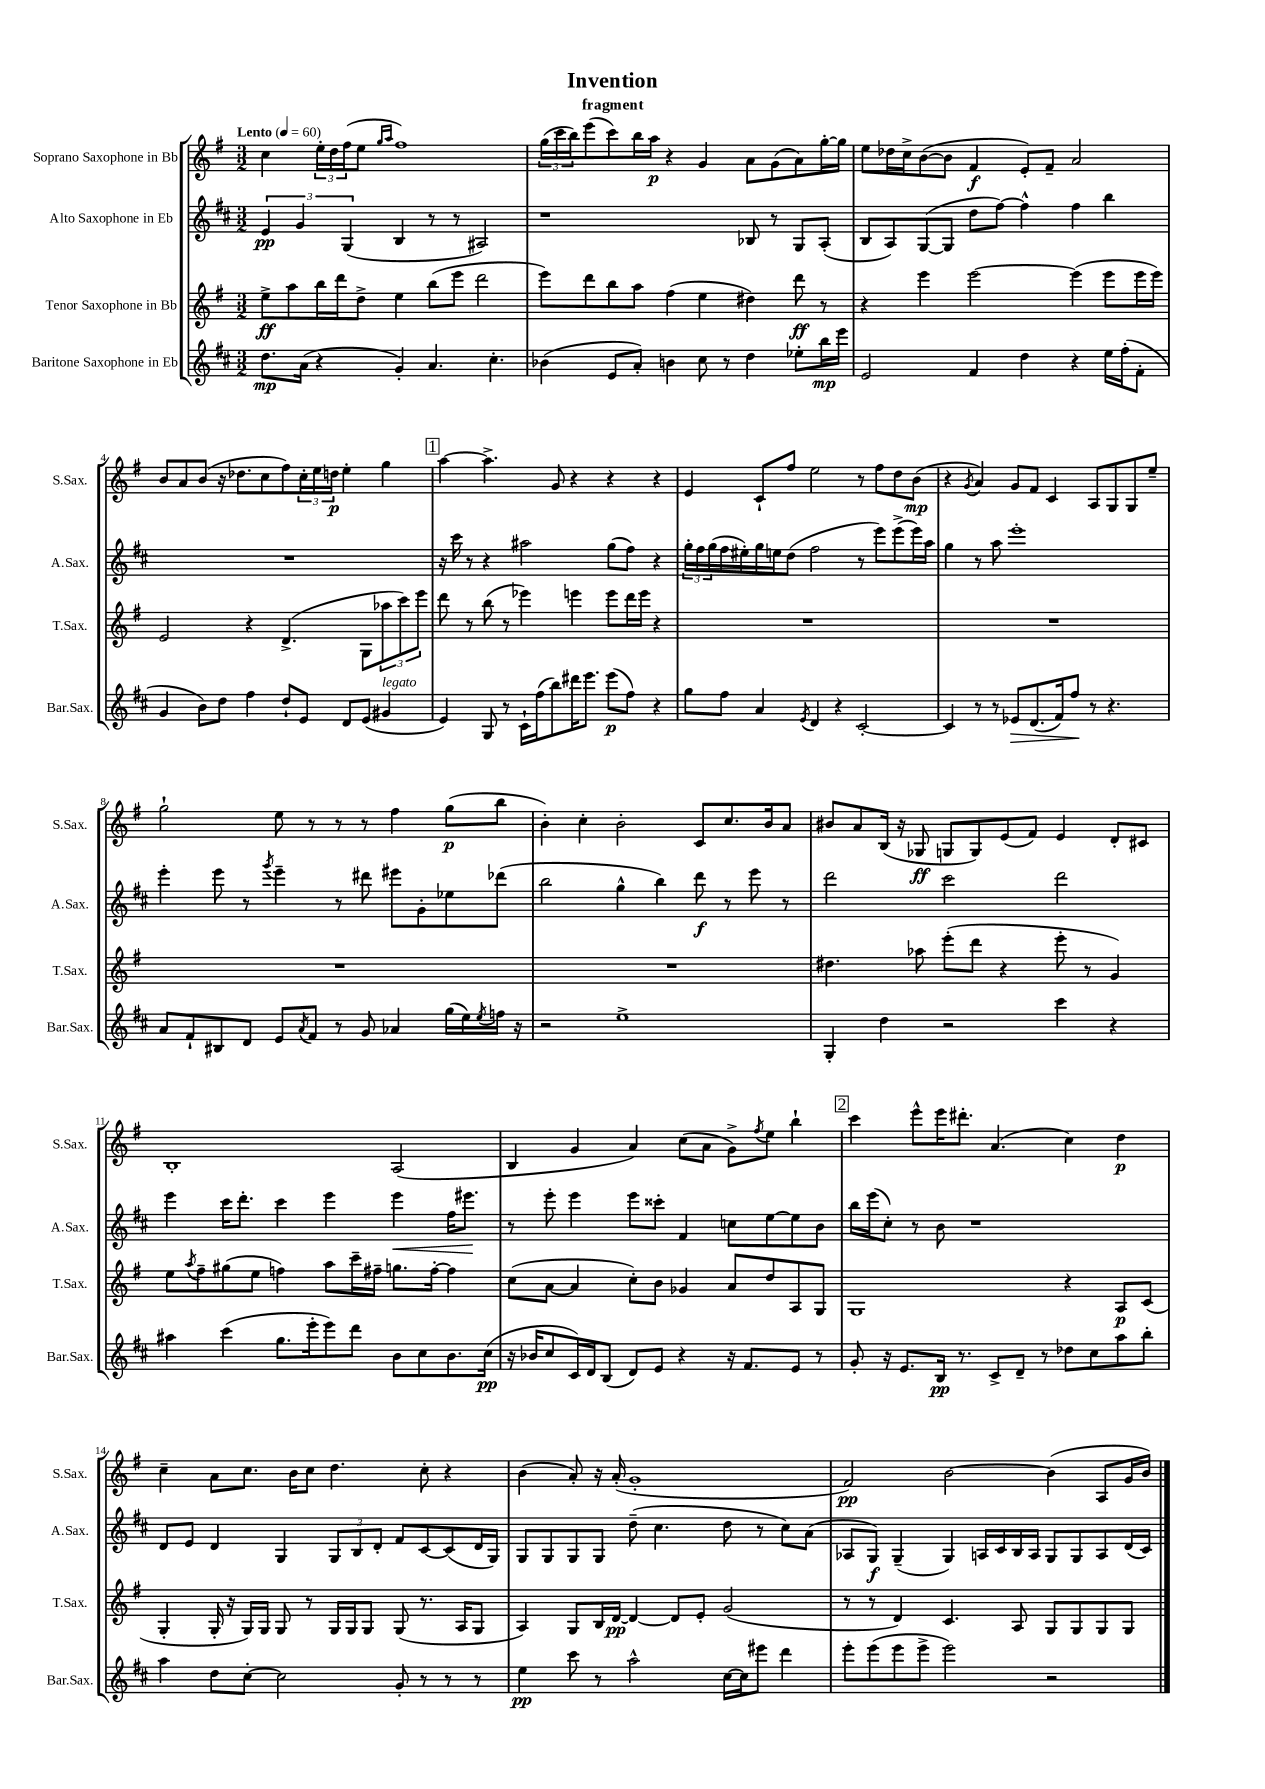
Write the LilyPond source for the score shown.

\header { title = "Invention" subtitle = "fragment" }
<<
\new StaffGroup <<
\new Staff = "s0" \with { instrumentName = "Soprano Saxophone in Bb" shortInstrumentName = "S.Sax." } {
    \clef treble \key g \major \numericTimeSignature \time 3/2 \tempo "Lento" 4 = 60
    c''4 \tuplet 3/2 { e''16-. d''16 fis''16( } e''8 \grace { g''16 a''16 } fis''1) |
    \tuplet 3/2 { g''16( c'''16 b''16) } e'''8( c'''8) b''16 a''16\p r4 g'4 a'8 g'8( a'8) g''16~-. g''16 |
    e''8 des''16 c''16-> b'8~( b'8 fis'4\f e'8-.) fis'8-- a'2 |
    b'8 a'8 b'8( r16 des''8. c''8 fis''8) \tuplet 3/2 { c''16-. e''16 d''16\p } e''4-. g''4 |
    \mark \markup { \box "1" } a''4~ a''4.-> g'8 r4 r4 r4 |
    e'4 c'8-! fis''8 e''2 r8 fis''8 d''8 b'8\mp( |
    r4 \acciaccatura { g'8 } a'4) g'8 fis'8 c'4 a8 g8 g8 e''8-- |
    g''2-! e''8 r8 r8 r8 fis''4 g''8\p( b''8 |
    b'4-.) c''4-. b'2-. c'8 c''8. b'16 a'8 |
    bis'8 a'8 b16( r16 ges8\ff g8 g8) e'8( fis'8) e'4 d'8-. cis'8 |
    b1-. a2( |
    b4 g'4 a'4) c''8( a'8 g'8->) \acciaccatura { fis''8 } e''8 b''4-! |
    \mark \markup { \box "2" } c'''4 e'''8-^ e'''16 dis'''8.-. a'4.( c''4) d''4\p |
    c''4-- a'8 c''8. b'16 c''8 d''4. c''8-. r4 |
    b'4( a'8-.) r16 a'16-.( g'1-. |
    fis'2\pp) b'2~ b'4( a8 g'16 b'16) \bar "|." |
}
\new Staff = "s1" \with { instrumentName = "Alto Saxophone in Eb" shortInstrumentName = "A.Sax." } {
    \clef treble \key d \major \numericTimeSignature \time 3/2
    \tuplet 3/2 { e'4\pp g'4 g4( } b4 r8 r8 ais2) |
    r1 bes8 r8 g8 a8-.( |
    b8 a8) g8~( g8 d''8 fis''8~) fis''4-^ fis''4 b''4 |
    R1. |
    \mark \markup { \box "1" } r16 cis'''16 r8 r4 ais''2 g''8( fis''8) r4 |
    \tuplet 3/2 { g''16-. fis''16 g''16( } fis''16 eis''16-.) g''16 e''16 d''8( fis''2 r8 e'''8) e'''8->( e'''16) a''16 |
    g''4 r8 a''8 e'''1-. |
    e'''4-. e'''8 r8 \acciaccatura { g'''8 } e'''4-- r8 dis'''8 eis'''8 g'8-. ees''8 des'''8( |
    b''2 g''4-^ b''4) d'''8\f r8 e'''8 r8 |
    d'''2 cis'''2 d'''2 |
    e'''4 cis'''16 d'''8.-. cis'''4 e'''4 e'''4\< fis''16 eis'''8.\! |
    r8 e'''8-. e'''4 e'''8 cisis'''8-. fis'4 c''8 e''8~ e''8 b'8 |
    \mark \markup { \box "2" } b''16 e'''16( cis''8-.) r8 b'8 r1 |
    d'8 e'8 d'4 g4 \tuplet 3/2 { g8 b8 d'8-. } fis'8 cis'8~ cis'8( d'16 g16) |
    g8 g8 g8 g8 d''8--( cis''4. d''8 r8 cis''8) a'8( |
    aes8 g8\f) g4--( g4) a16 cis'16 b16 a16 g8 g8 a8 d'16( cis'16) \bar "|." |
}
\new Staff = "s2" \with { instrumentName = "Tenor Saxophone in Bb" shortInstrumentName = "T.Sax." } {
    \clef treble \key g \major \numericTimeSignature \time 3/2
    e''8->\ff a''8 b''16 d'''16 d''8-> e''4 b''8( e'''8 d'''2 |
    e'''8) d'''8 b''8 a''8 fis''4( e''4 dis''4) d'''8\ff r8 |
    r4 e'''4 e'''2~ e'''4( e'''8 e'''16 e'''16) |
    e'2 r4 d'4.->( g8 \tuplet 3/2 { aes''8 c'''8) e'''8 } |
    \mark \markup { \box "1" } d'''8 r8 b''8( r8 ees'''4) e'''4 e'''8 d'''16 e'''16 r4 |
    R1. |
    R1. |
    R1. |
    R1. |
    dis''4. aes''8 e'''8-.( d'''8 r4 e'''8-. r8 g'4) |
    e''8 \acciaccatura { a''8 } fis''8-- gis''8( e''8 f''4) a''8 c'''16-- fis''16-- g''8. fis''16~-. fis''4 |
    c''8( a'8~ a'4 c''8-.) b'8 ges'4 a'8 d''8 a8 g8 |
    \mark \markup { \box "2" } g1 r4 a8\p c'8( |
    g4-. g16-. r16 g16) g16 g8 r8 g16 g16 g8 g8( r8. a16 g8 |
    a4) g8 b16 d'16~\pp d'4~ d'8 e'8-. g'2( |
    r8 r8 d'4) c'4. a8 g8 g8 g8 g8 \bar "|." |
}
\new Staff = "s3" \with { instrumentName = "Baritone Saxophone in Eb" shortInstrumentName = "Bar.Sax." } {
    \clef treble \key d \major \numericTimeSignature \time 3/2
    d''8.\mp a'16( r4 g'4-.) a'4. cis''4.-. |
    bes'4( e'8 a'8-.) b'4 cis''8 r8 d''4 ees''8-. b''16\mp e'''16 |
    e'2 fis'4 d''4 r4 e''16 fis''16-.( fis'8-. |
    g'4 b'8) d''8 fis''4 d''8-! e'8 d'8 e'8( gis'4^\markup { \italic "legato" } |
    \mark \markup { \box "1" } e'4) g8 r8 cis'16-! fis''16( b''8) dis'''16 e'''8. e'''8\p( fis''8) r4 |
    g''8 fis''8 a'4 \acciaccatura { e'8 } d'4 r4 cis'2~-. |
    cis'4 r8 r8 ees'8\> d'8.( fis'16) fis''8\! r8 r4. |
    a'8 fis'8-! bis8 d'8 e'8 \acciaccatura { a'8 } fis'8 r8 g'8 aes'4 g''16( e''16) \acciaccatura { e''8 } f''16 r16 |
    r2 e''1-> |
    g4-. d''4 r2 cis'''4 r4 |
    ais''4 cis'''4( g''8. e'''16-. e'''8) d'''8 b'8 cis''8 b'8. cis''16\pp( |
    r16 bes'16 cis''8 cis'16) d'16 b8( d'8) e'8 r4 r16 fis'8. e'8 r8 |
    \mark \markup { \box "2" } g'8-. r16 e'8. b16\pp r8. cis'8-> d'8-- r8 des''8 cis''8 a''8 b''8-. |
    a''4 d''8 cis''8~-. cis''2 g'8-. r8 r8 r8 |
    e''4\pp cis'''8 r8 a''2-^ cis''16~ cis''16 eis'''8 d'''4 |
    e'''8-. e'''8( e'''8 e'''8-> e'''2) r2 \bar "|." |
}
>>
>>
